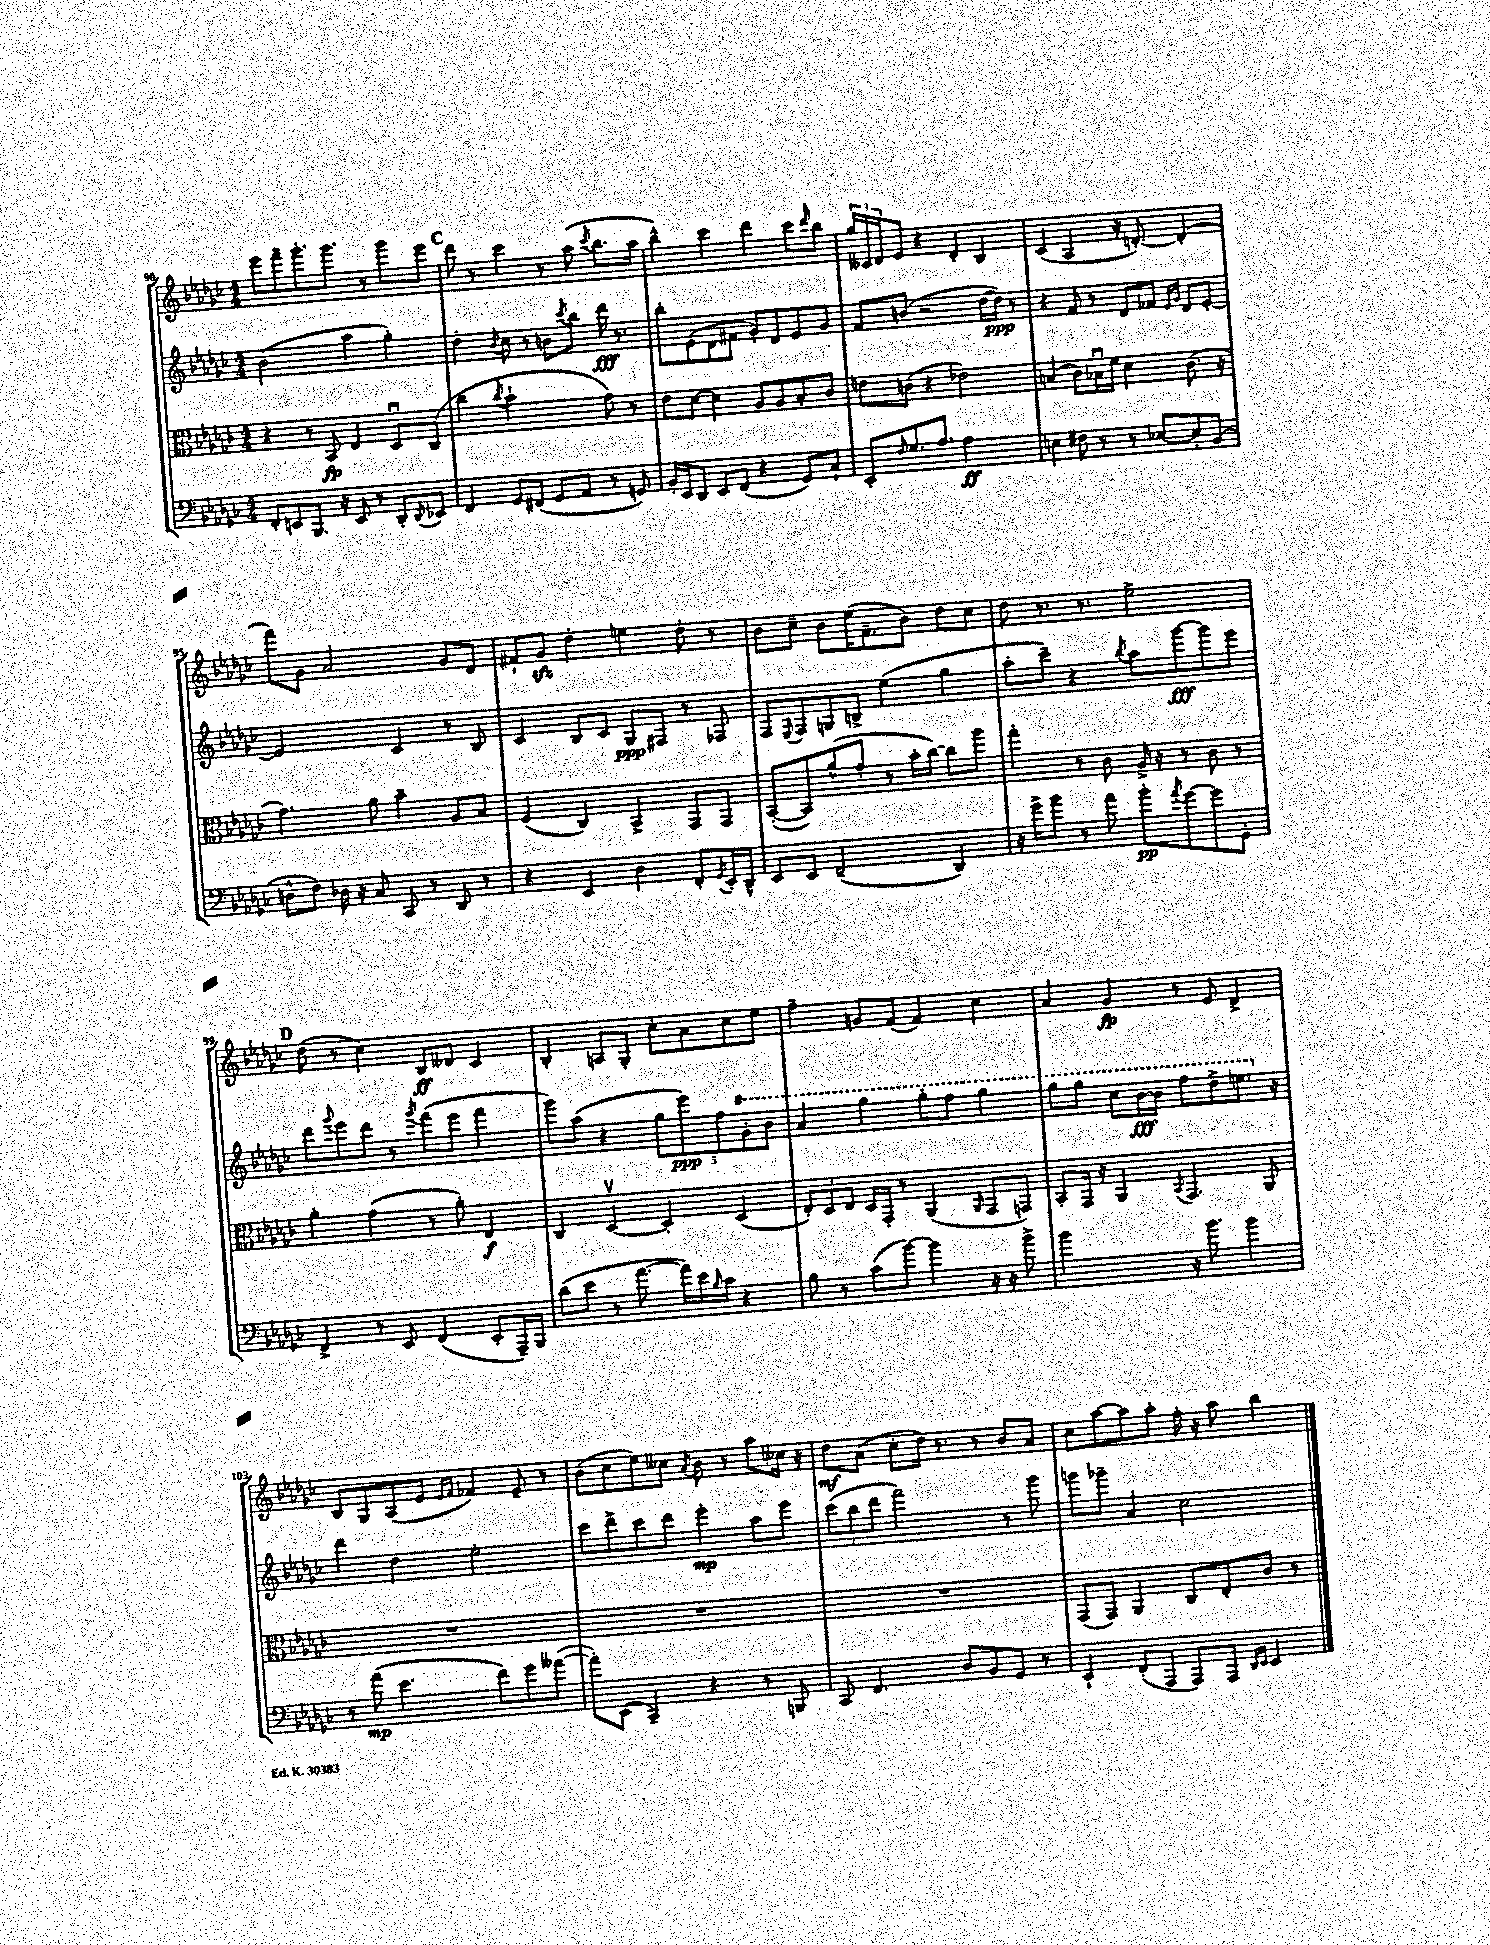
<<
\new StaffGroup <<
\new Staff = "s0" {
    \clef treble \key ges \major \numericTimeSignature \time 4/4
    ees'''8 f'''8-- ges'''8.-. ges'''8. r8 ges'''8 ees'''8 |
    \mark \markup { \bold "C" } des'''8 r8 ces'''4 r8 aes''8( \acciaccatura { ces'''8 } bes''8. aes''16 |
    bes''4-^) ces'''4 des'''4 ces'''8 \grace { des'''16 } bes''8 |
    \tuplet 3/2 { ges''16 ceses'16 des'16 } ees'8 r4 des'4-. bes4 |
    ces'4( aes4 r16 d'8.~-.) d'4-.( |
    f'''8) ges'8 aes'2 ges'8 des'8 |
    fis'8-! ges'8\sfz des''4-. e''4 des''8-. r8 |
    bes'8 ces''8-- bes'8 ees''16( f'8.-- bes'8) des''8 ces''8 |
    des''8 r8. r8. ees''2-> |
    \mark \markup { \bold "D" } des''8( r8 ces''4) bes8\ff deses'8 ces'4 |
    bes4-. a8 ges8-. ces''8-. aes'8 ces''8 ees''8 |
    f''4-- g'8 f'8( f'4) ces''4 |
    aes'4 ges'4\fp r8 ees'8 des'4-> |
    bes8 ges8 aes8( ees'8 \grace { ees'16 f'16 } fes'4) ees'8-- r8 |
    bes'8( ces''8 ees''8) ceses''8 \acciaccatura { aes'8 } bes'8 r8 aes''8 ces''16 r16 |
    des''8\mf aes'8( ces''8-. des''16) r8. r8 bes'8 aes'8 |
    ces''8 aes''8~ aes''8 aes''8-. f''16-. r16 aes''8 bes''4 \bar "|." |
}
\new Staff = "s1" {
    \clef treble \key ges \major \numericTimeSignature \time 4/4
    bes'2( aes''4 ges''4-.) |
    \mark \markup { \bold "C" } des''4-. \acciaccatura { bes'8 } ces''8 r8 b'8 \acciaccatura { ces'''8 } bes''8 des'''16\fff r8. |
    bes''8-. ees'8( des'8 fis'8 ges'8-.) des'8 ees'8 ges'8 |
    f'8 b'8( r2 des''16~ des''16\ppp) r8 |
    r4 f'8 r8 des'8 fes'8 \grace { ees'16 ges'16 } des'8 ees'8~-. |
    ees'2 ces'4 r8 bes8 |
    ces'4 bes8 ces'8 ges8\ppp fis8 r8 fes8 |
    f8 \appoggiatura { ees8 } f8 g8 b8-> ees''4( ges''4 |
    aes''8-. ces'''8--) r4 \acciaccatura { bes''8 } aes''8 ges'''8~\fff ges'''8 ees'''8 |
    \mark \markup { \bold "D" } des'''8 \appoggiatura { ges'''8 } ees'''8 des'''8 r8 \acciaccatura { ges'''8 } f'''8( ees'''8 f'''4 |
    ges'''8) aes''8( r4 \tuplet 5/4 { ges''8 ees'''8\ppp) f''8 \ottava #1 ges''8-. bes''8 } |
    aes''4 ges'''4 ges'''8-. f'''8 ges'''4 |
    ges'''8 ges'''8 ces'''8 bes''16~\fff bes''16 f'''8 des'''8-> e'''8. \ottava #0 r16 |
    des'''4 des''4 ees''2-. |
    ces'''8 des'''8-> ces'''8 des'''8 ees'''4-.\mp aes''8 ees'''8 |
    \tuplet 3/2 { ces'''8( bes''8 des'''8 } f'''2) r8 ges'''8 |
    g'''8 ges'''8-- aes'4 ces''2 \bar "|." |
}
\new Staff = "s2" {
    \clef alto \key ges \major \numericTimeSignature \time 4/4
    r4 r8 bes,8\fp ees4 des8\downbow ces8( |
    \mark \markup { \bold "C" } ces''4 \acciaccatura { ces''8 } bes'2-! ges'8) r8 |
    ees'8 des'8~ des'4 aes8 aes8 bes8-. ces'8 |
    e'8 c'8( r4 ees'2) |
    b4( ces'8) bes16\downbow f'16 des'4 ces'8.( r16 |
    ges'4.) aes'8 bes'4-- aes8 bes8 |
    f4( ces4) bes,4-> ges,8 ges,8 |
    bes,8~-.( bes,8) aes'8-^( ges'8-. r8 bes'16-. ces''16~) ces''8 aes''8 |
    ges''4-. r8 ces'8 aes16-> r16 r8 ces'8 r8 |
    \mark \markup { \bold "D" } aes'4-. ges'4( r8 aes'8-.) ees4\f |
    ces4 des4~\upbow des4-. des4( |
    \tuplet 3/2 { ees8-.) des8 ees8 } des16 ges,16-. r8 aes,4( \grace { aes,16 } ges,8 g,8) |
    bes,8-. ges,16 r16 aes,4 \appoggiatura { bes,8 } ges,4. aes,8 |
    R1 |
    R1 |
    R1 |
    ges,8( ges,8) aes,4 ces8 ees8-. ces'8 r8 \bar "|." |
}
\new Staff = "s3" {
    \clef bass \key ges \major \numericTimeSignature \time 4/4
    f,8-. e,8 bes,,8. r16 e,8 r8 des,8-. \acciaccatura { des,8 } ees,8 |
    \mark \markup { \bold "C" } f,4 ges,8 fis,8( ges,8 aes,8 r8 g,8) |
    bes,16-. ees,16 des,8 ees,8 f,8( r4 ges,8) ces8-! |
    ees,8-. \grace { f16 } ges8. aes8. aes2\ff |
    e4 fis8 r8 r8 ees8~ ees8-. bes,8( |
    d8-^ f8) des16 r16 ces8 ces,8 r8 des,8 r8 |
    r4 ees,4 des4 f,8-. \acciaccatura { ges,8 } ees,16-. des,16-^ |
    ees,8 ees,8 f,2--( des,4) |
    r16 ges'16-> bes'8 r8 aes'8 bes'8-.\pp \acciaccatura { aes'8 } ges'8~ ges'8 ges,8-. |
    \mark \markup { \bold "D" } f,4-> r8 ees,8 f,4( ees,8-. aes,,16--) bes,,16 |
    des'8( ees'8 r8 aes'8.~ aes'16) ees'16 \grace { bes16 } ces'16 r4 |
    bes8 r8 ces'8( bes'8~) bes'4 r16 r16 bes'8-> |
    bes'2 r16 bes'8. bes'4 |
    r8 aes'8\mp( ees'4. f'8) ges'8 aeses'8~( |
    aeses'8-.) ees,8( ces,4--) r4 r8 b,,8 |
    ces,8 f,4. des8 bes,8 ges,8 r8 |
    ees,4-! f,8-.( aes,,8 aes,,8) aes,,8 \grace { des,16 ees,16 } ees,4 \bar "|." |
}
>>
>>
\layout { \context { \Score currentBarNumber = #90 } }
